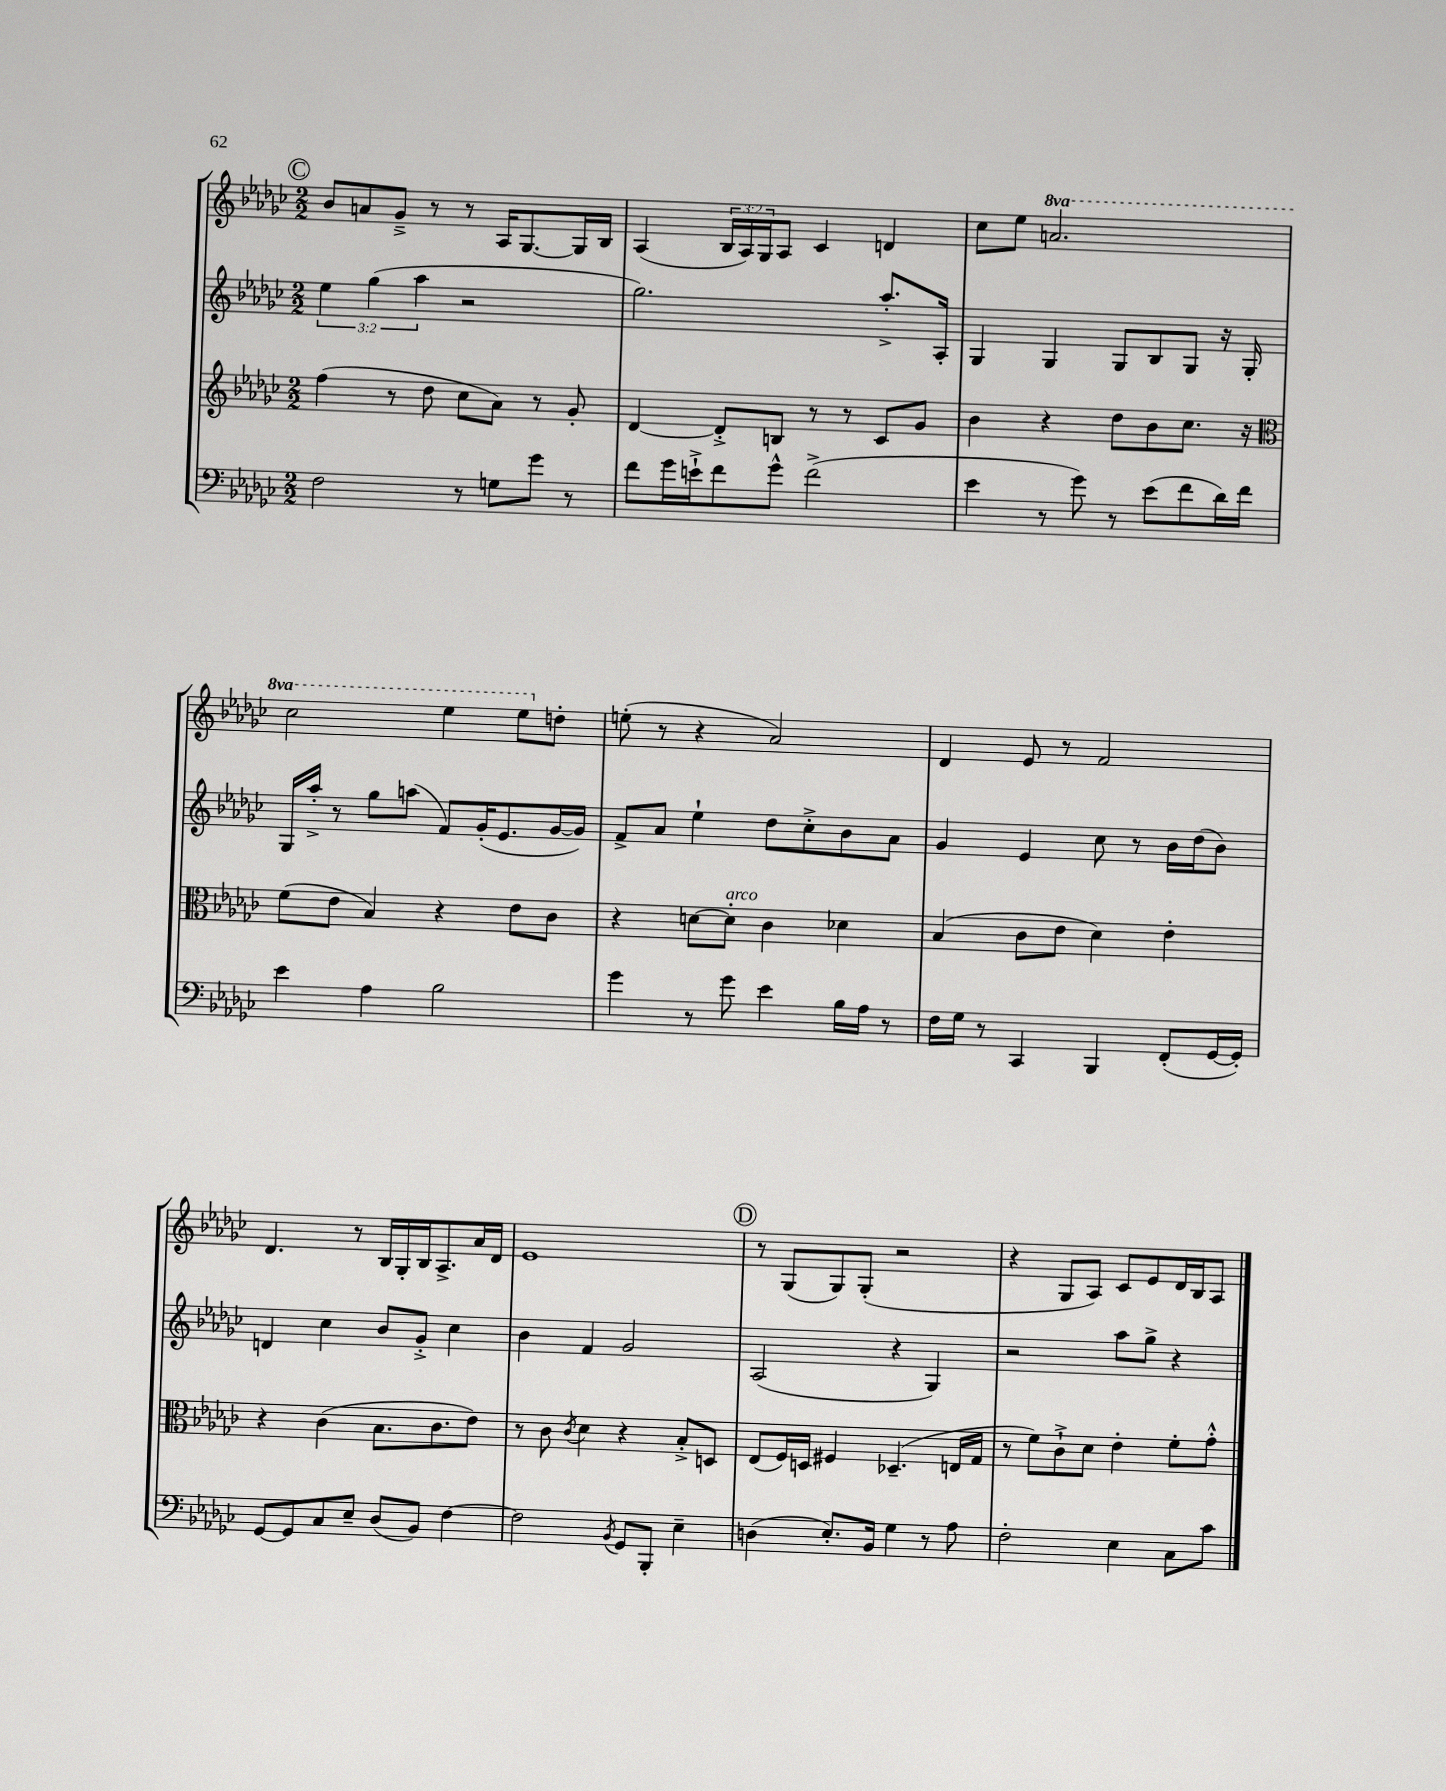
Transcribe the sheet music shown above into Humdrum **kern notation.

**kern	**kern	**kern	**kern
*staff4	*staff3	*staff2	*staff1
*clefF4	*clefG2	*clefG2	*clefG2
*k[b-e-a-d-g-c-]	*k[b-e-a-d-g-c-]	*k[b-e-a-d-g-c-]	*k[b-e-a-d-g-c-]
*M2/2	*M2/2	*M2/2	*M2/2
2F	(4ff	6ee-	8b-
.	.	.	8a
.	.	(6gg-	.
.	8r	.	8g-~^
.	.	6aa-	.
.	8dd-	.	8r
8r	8cc-	2r	8r
8G	8a-)	.	16A-
.	.	.	[8.G-
8g-	8r	.	.
8r	8g-'	.	16G-]
.	.	.	16B-
=	=	=	=
8f	[4d-	2.gg-)	(4A-
16g-	.	.	.
16e`^	.	.	.
8f	8d-'^]	.	24B-
.	.	.	24A-)
.	.	.	24G-
8g-^^	8B	.	8A-
(2f^	8r	.	4c-
.	8r	.	.
.	8c-	8.aa-'^	4d
.	8g-	.	.
.	.	16A-'	.
=	=	=	=
4e-	4b-	4G-	8cc-
.	.	.	8ee-
8r	4r	4G-	2.aa
8g-)	.	.	.
8r	8dd-	8G-	.
(8e-	8b-	8B-	.
8f	8.cc-	8G-	.
16d-)	.	16r	.
16f	16r	16G-'	.
=	=	=	=
*	*clefC3	*	*
4e-	(8f	16G-	2ccc-
.	.	16aa-'^	.
.	8e-	8r	.
4A-	4B-)	8gg-	.
.	.	(8aa	.
2B-	4r	8f)	4eee-
.	.	(16g-'	.
.	.	8.e-	.
.	8e-	.	8eee-
.	8c-	[16g-	8dd'
.	.	16g-])	.
=	=	=	=
4g-	4r	8f^	(8ee'
.	.	8a-	8r
8r	[8d	4ee-`	4r
8g-	8d']	.	.
4e-	4c-	8dd-	2a-)
.	.	8cc-'^	.
16B-	4d-	8b-	.
16A-	.	.	.
8r	.	8a-	.
=	=	=	=
16F	(4B-	4g-	4d-
16G-	.	.	.
8r	.	.	.
4CC-	8c-	4e-	8e-
.	8e-	.	8r
4BBB-	4d-)	8cc-	2f
.	.	8r	.
(8FF'	4e-'	16b-	.
.	.	(16dd-	.
[16GG-	.	8b-)	.
16GG-'])	.	.	.
=	=	=	=
[8GG-	4r	4d	4.d-
8GG-]	.	.	.
8C-	(4c-	4cc-	.
8E-~	.	.	8r
(8D-	8.B-	8b-	16B-
.	.	.	16G-'
8BB-)	.	8g-'^	16B-
.	8.c-	.	8.A-^
[4F	.	4cc-	.
.	8e-)	.	16a-
.	.	.	16d-
=	=	=	=
2F]	8r	4b-	1e-
.	8c-	.	.
.	8qc-	.	.
.	4d-	4f	.
8qBB-	.	.	.
8GG-	4r	2g-	.
8BBB-'	.	.	.
4E-~	8B-'^	.	.
.	8D	.	.
=	=	=	=
(4D	(8E-	(2A-	8r
.	16F)	.	(8G-
.	16D	.	.
8.E-')	4F#	.	8G-)
.	.	.	(8G-'
16BB-	.	.	.
4G-	(4.D-~	4r	2r
8r	.	4G-)	.
8A-	16E	.	.
.	16G-	.	.
=	=	=	=
2F'	8r	2r	4r
.	8f)	.	.
.	8c-`^	.	8G-
.	8d-	.	8A-)
4E-	4e-'	8aa-	8c-
.	.	8gg-^	8e-
8C-	8f'	4r	16d-
.	.	.	16B-
8c-	8g-'^^	.	8A-
==	==	==	==
*-	*-	*-	*-
